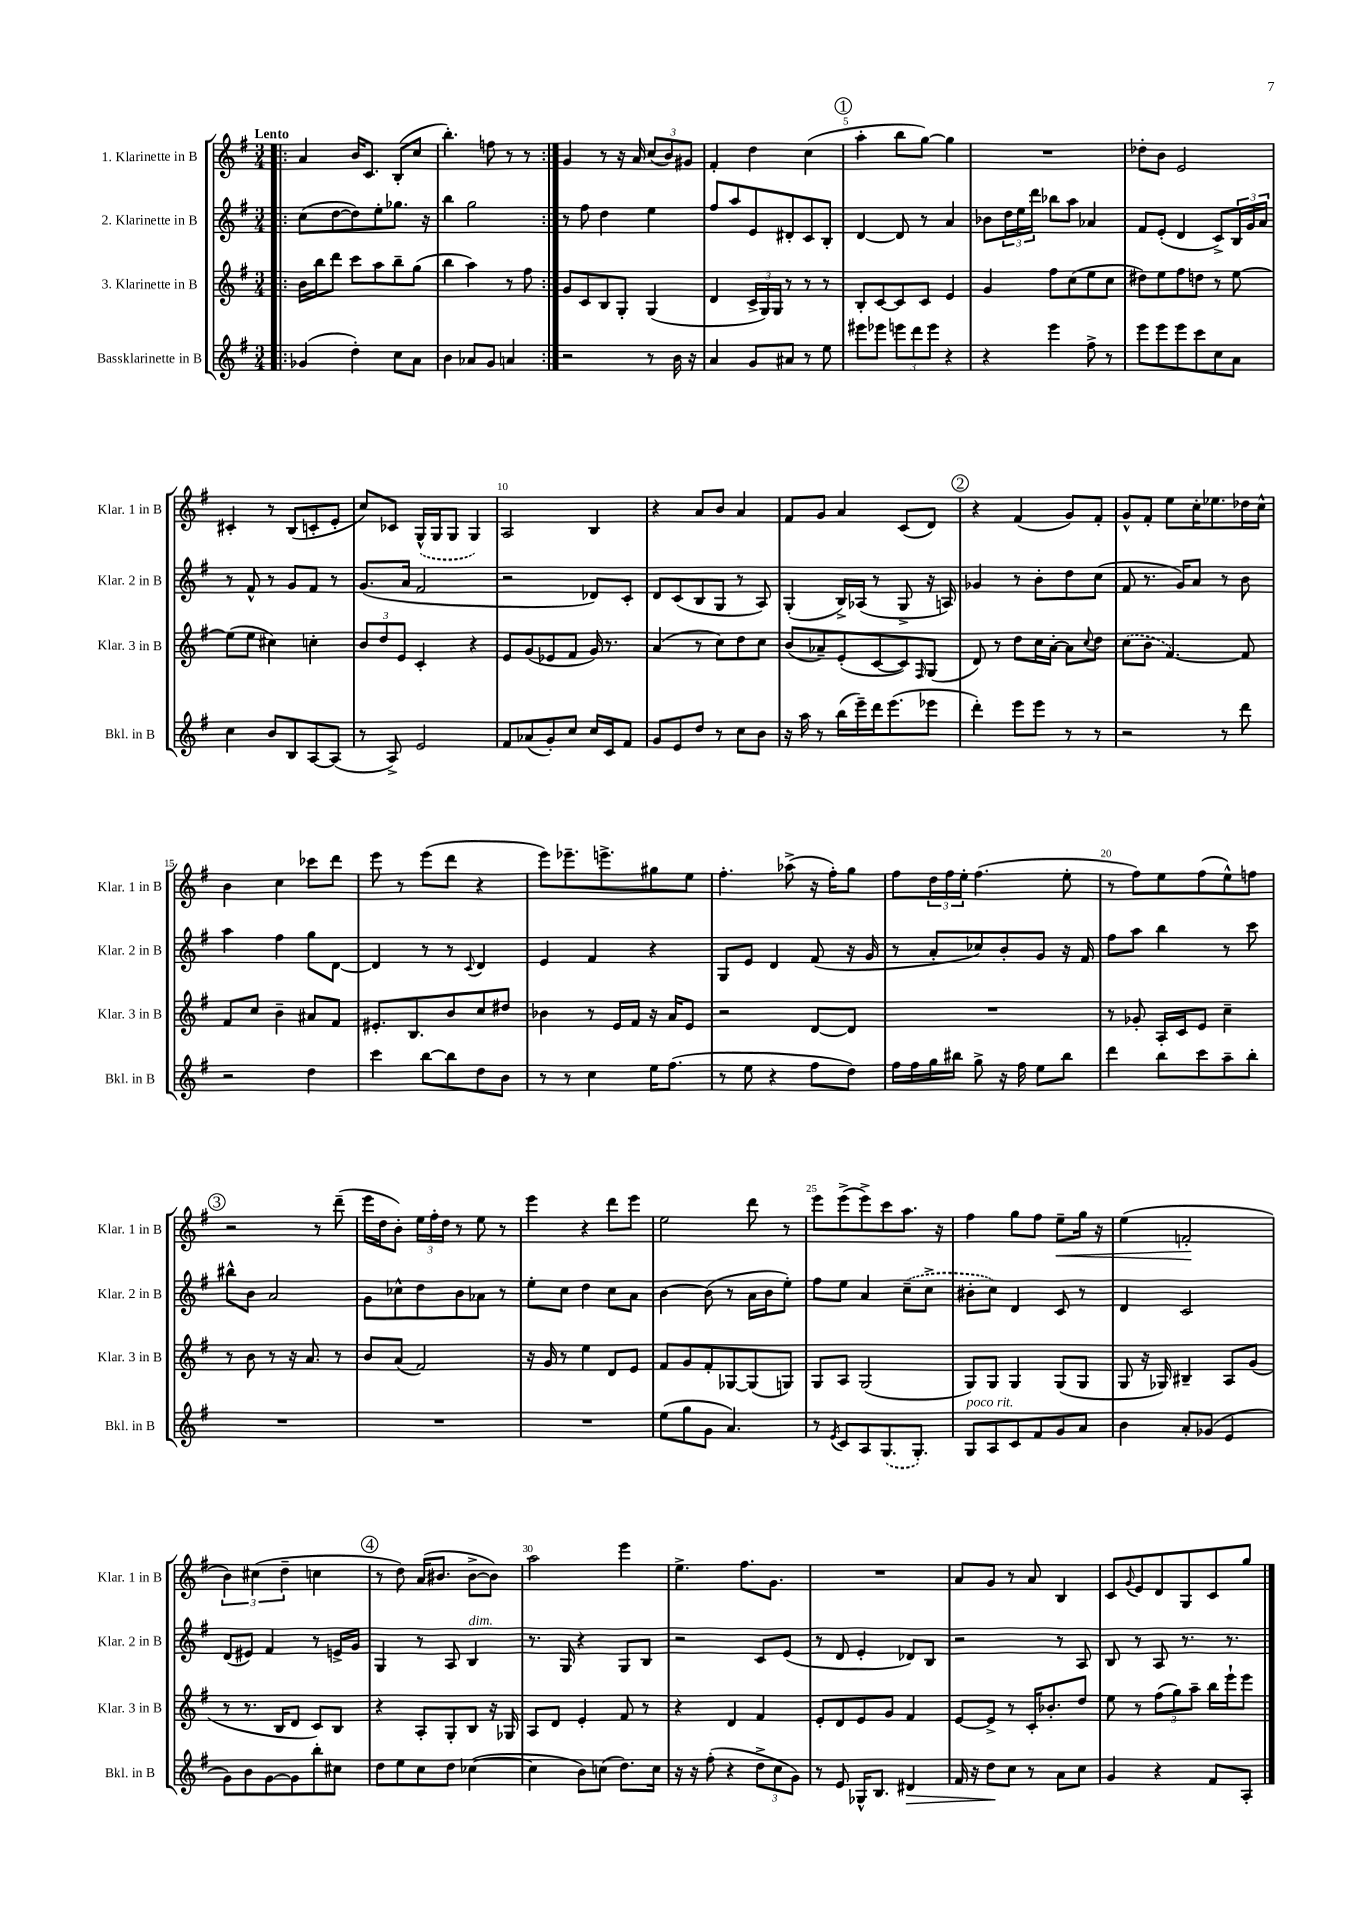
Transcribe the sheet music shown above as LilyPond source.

<<
\new StaffGroup <<
\new Staff = "s0" \with { instrumentName = "1. Klarinette in B" shortInstrumentName = "Klar. 1 in B" } {
    \clef treble \key g \major \numericTimeSignature \time 3/4 \tempo "Lento"
    \repeat volta 2 { \bar ".|:" a'4 b'16 c'8. b8-.( c''8 |
    b''4.-.) f''8 r8 r8 | }
    g'4 r8 r16 a'16 \tuplet 3/2 { c''8( b'8) gis'8 } |
    fis'4-. d''4 c''4( |
    \mark \markup { \circle "1" } a''4-. b''8 g''8~) g''4 |
    R2. |
    des''8-. b'8 e'2 |
    cis'4-. r8 b8( c'8-. e'8-. |
    c''8) ces'8 \once \slurDashed g16-^( g16 g8 g4) |
    a2 b4 |
    r4 a'8 b'8 a'4 |
    fis'8 g'8 a'4 c'8( d'8) |
    \mark \markup { \circle "2" } r4 fis'4( g'8) fis'8-. |
    g'8-^ fis'8-. e''8 c''16-. ees''8. des''16 c''16-^ |
    b'4 c''4 ces'''8 d'''8 |
    e'''8 r8 e'''8( d'''8 r4 |
    e'''8) ees'''8.-- e'''8.-> gis''8 e''8 |
    fis''4.-. aes''8->( r16 fis''16-.) g''8 |
    fis''8 \tuplet 3/2 { d''16 fis''16 e''16-. } fis''4.( e''8-. |
    r8 fis''8) e''8 fis''8( e''8-^) f''8 |
    \mark \markup { \circle "3" } r2 r8 d'''8--( |
    e'''16 d''16 b'8-.) \tuplet 3/2 { e''16 fis''16-. d''16 } r8 e''8 r8 |
    e'''4 r4 d'''8 e'''8 |
    e''2 d'''8 r8 |
    e'''8 e'''8->( e'''8->) c'''8 a''8. r16 |
    fis''4 g''8 fis''8 e''8--\< g''16 r16 |
    e''4( f'2-.\! |
    \tuplet 3/2 { b'4) cis''4( d''4-- } c''4 |
    \mark \markup { \circle "4" } r8 d''8) a'16( bis'8. bis'8~-> bis'8) |
    a''2 e'''4 |
    e''4.-> fis''8. g'8. |
    R2. |
    a'8 g'8 r8 a'8 b4 |
    c'8 \appoggiatura { g'8 } e'8 d'8 g8 c'8 g''8 \bar "|." |
}
\new Staff = "s1" \with { instrumentName = "2. Klarinette in B" shortInstrumentName = "Klar. 2 in B" } {
    \clef treble \key g \major \numericTimeSignature \time 3/4
    \repeat volta 2 { \bar ".|:" c''8( d''8~ d''8) e''8-. ges''8. r16 |
    b''4 g''2 | }
    r8 fis''8 d''4 e''4 |
    fis''8 a''8 e'8 dis'8-. c'8 b8-. |
    \mark \markup { \circle "1" } d'4~ d'8 r8 a'4 |
    bes'8 \tuplet 3/2 { d''16 e''16 d'''16 } bes''8 a''8 aes'4 |
    fis'8 e'8-.( d'4 c'8->) \tuplet 3/2 { b16 g'16 a'16 } |
    r8 fis'8-^ r8 g'8 fis'8 r8 |
    g'8.( a'16 fis'2 |
    r2 des'8) c'8-. |
    d'8 c'8( b8 g8 r8 a8) |
    g4-.( b16->) aes16( r8 g8-> r16 a16) |
    \mark \markup { \circle "2" } ges'4 r8 b'8-. d''8 c''8( |
    fis'8 r8. g'16) a'8 r8 b'8 |
    a''4 fis''4 g''8 d'8~ |
    d'4 r8 r8 \appoggiatura { c'8 } d'4 |
    e'4 fis'4 r4 |
    g8 e'8 d'4 fis'8( r16 g'16 |
    r8 a'8-. ces''8) b'8-. g'8 r16 fis'16 |
    fis''8 a''8 b''4 r8 c'''8 |
    \mark \markup { \circle "3" } bis''8-^ b'8 a'2 |
    g'8 ces''8-^ d''8 b'8 aes'8 r8 |
    e''8-. c''8 d''4 c''8 a'8 |
    b'4~ b'8( r8 a'16 b'16 e''8-.) |
    fis''8 e''8 a'4 \once \slurDashed c''8--( c''8-> |
    bis'8-. c''8) d'4 c'8 r8 |
    d'4 c'2 |
    d'8( eis'8) fis'4 r8 e'16-> g'16 |
    \mark \markup { \circle "4" } g4 r8 a8 b4^\markup { \italic "dim." } |
    r8. g16 r4 g8 b8 |
    r2 c'8 e'8( |
    r8 d'8 e'4-. des'8) b8 |
    r2 r8 a8 |
    b8 r8 a8 r8. r8. \bar "|." |
}
\new Staff = "s2" \with { instrumentName = "3. Klarinette in B" shortInstrumentName = "Klar. 3 in B" } {
    \clef treble \key g \major \numericTimeSignature \time 3/4
    \repeat volta 2 { \bar ".|:" b'16 b''16 d'''8 c'''8 a''8 b''8-- g''8( |
    b''4 a''4) r8 fis''8 | }
    g'8 c'8 b8 g8-. g4( |
    d'4 \tuplet 3/2 { c'16-> g16) g16 } r8 r8 r8 |
    \mark \markup { \circle "1" } b8-. c'8~ c'8 c'8 e'4 |
    g'4 fis''8 c''8( e''8 c''8 |
    dis''8) e''8 fis''8 d''8 r8 e''8~ |
    e''8( e''8 cis''4) c''4-. |
    \tuplet 3/2 { b'8 d''8 e'8 } c'4-. r4 |
    e'8 g'8( ees'8 fis'8 g'16) r8. |
    a'4( r8 c''8) d''8 c''8 |
    b'8( aes'8--) e'8-.( c'8~ c'8) \grace { fis16 } g8( |
    \mark \markup { \circle "2" } d'8) r8 d''8 c''16 a'16~-. a'8 \appoggiatura { c''8 } d''8 |
    \once \slurDashed c''8( b'8 fis'4.~) fis'8 |
    fis'8 c''8 b'4-- ais'8 fis'8 |
    eis'8.-. b8. b'8 c''8 dis''8 |
    bes'4 r8 e'16 fis'16 r16 a'16 e'8 |
    r2 d'8~ d'8 |
    R2. |
    r8 ges'8-. a16-. c'16 e'8 c''4-- |
    \mark \markup { \circle "3" } r8 b'8 r8 r16 a'8. r8 |
    b'8 a'8( fis'2) |
    r16 g'16 r8 e''4 d'8 e'8 |
    fis'8 g'8 fis'8-. ges8~ ges8( g8) |
    g8 a8 g2( |
    g8) g8 g4 g8( g8 |
    g8 r16 ges16) bis4-- a8 g'8( |
    r8 r8. b16 d'8 c'8) b8 |
    \mark \markup { \circle "4" } r4 a8-. g8-. b8 r16 ges16 |
    a8 d'8 e'4-. fis'8 r8 |
    r4 d'4 fis'4 |
    e'8-. d'8 e'8 g'8 fis'4 |
    e'8~ e'8-> r8 c'16-. bes'8.-. d''8 |
    e''8 r8 \tuplet 3/2 { fis''8( g''8) a''8-- } b''16 e'''16-! e'''8 \bar "|." |
}
\new Staff = "s3" \with { instrumentName = "Bassklarinette in B" shortInstrumentName = "Bkl. in B" } {
    \clef treble \key g \major \numericTimeSignature \time 3/4
    \repeat volta 2 { \bar ".|:" ges'4( d''4-.) c''8 a'8 |
    b'4 aes'8 g'8 a'4 | }
    r2 r8 b'16 r16 |
    a'4 g'8 ais'8 r8 e''8 |
    \mark \markup { \circle "1" } eis'''8 ees'''8 \tuplet 3/2 { e'''8 d'''8 e'''8 } r4 |
    r4 e'''4 fis''8-> r8 |
    e'''8 e'''8 e'''8 c'''8 c''8 a'8 |
    c''4 b'8 b8 a8~ a8( |
    r8 a8->) e'2 |
    fis'8 aes'8( g'8-.) c''8 c''16 c'16 fis'8 |
    g'8 e'8 d''8 r8 c''8 b'8 |
    r16 a''16 r8 b''16( e'''16--) d'''16 e'''8.( ees'''8 |
    \mark \markup { \circle "2" } d'''4-.) e'''8 e'''8 r8 r8 |
    r2 r8 d'''8 |
    r2 d''4 |
    c'''4 b''8~ b''8 d''8 b'8 |
    r8 r8 c''4 e''16 fis''8.( |
    r8 e''8 r4 fis''8 d''8) |
    fis''16 fis''16 g''16 bis''16 g''8-> r16 fis''16 e''8 bis''8 |
    d'''4 b''8 c'''8 a''8-- b''8-. |
    \mark \markup { \circle "3" } R2. |
    R2. |
    R2. |
    e''8( g''8 g'8 a'4.) |
    r8 \acciaccatura { e'8 } c'8 a8 \once \slurDashed g8.( g8.-.) |
    g8^\markup { \italic "poco rit." } a8 c'8 fis'8 g'8 a'8 |
    b'4 a'8-. ges'8( e'4 |
    g'8) b'8 g'8~ g'8 b''8-. cis''8 |
    \mark \markup { \circle "4" } d''8 e''8 c''8 d''8 ces''4~( |
    ces''4 b'8) c''8( d''8.) c''16 |
    r16 r16 fis''8-.( r4 \tuplet 3/2 { d''8-> c''8 g'8) } |
    r8 e'8 ges16-^ b8. dis'4\> |
    fis'16 r16 d''8\! c''8 r8 a'8 c''8 |
    g'4 r4 fis'8 a8-. \bar "|." |
}
>>
>>
\layout { \context { \Score \override BarNumber.break-visibility = ##(#f #t #t) barNumberVisibility = #(every-nth-bar-number-visible 5) } }
